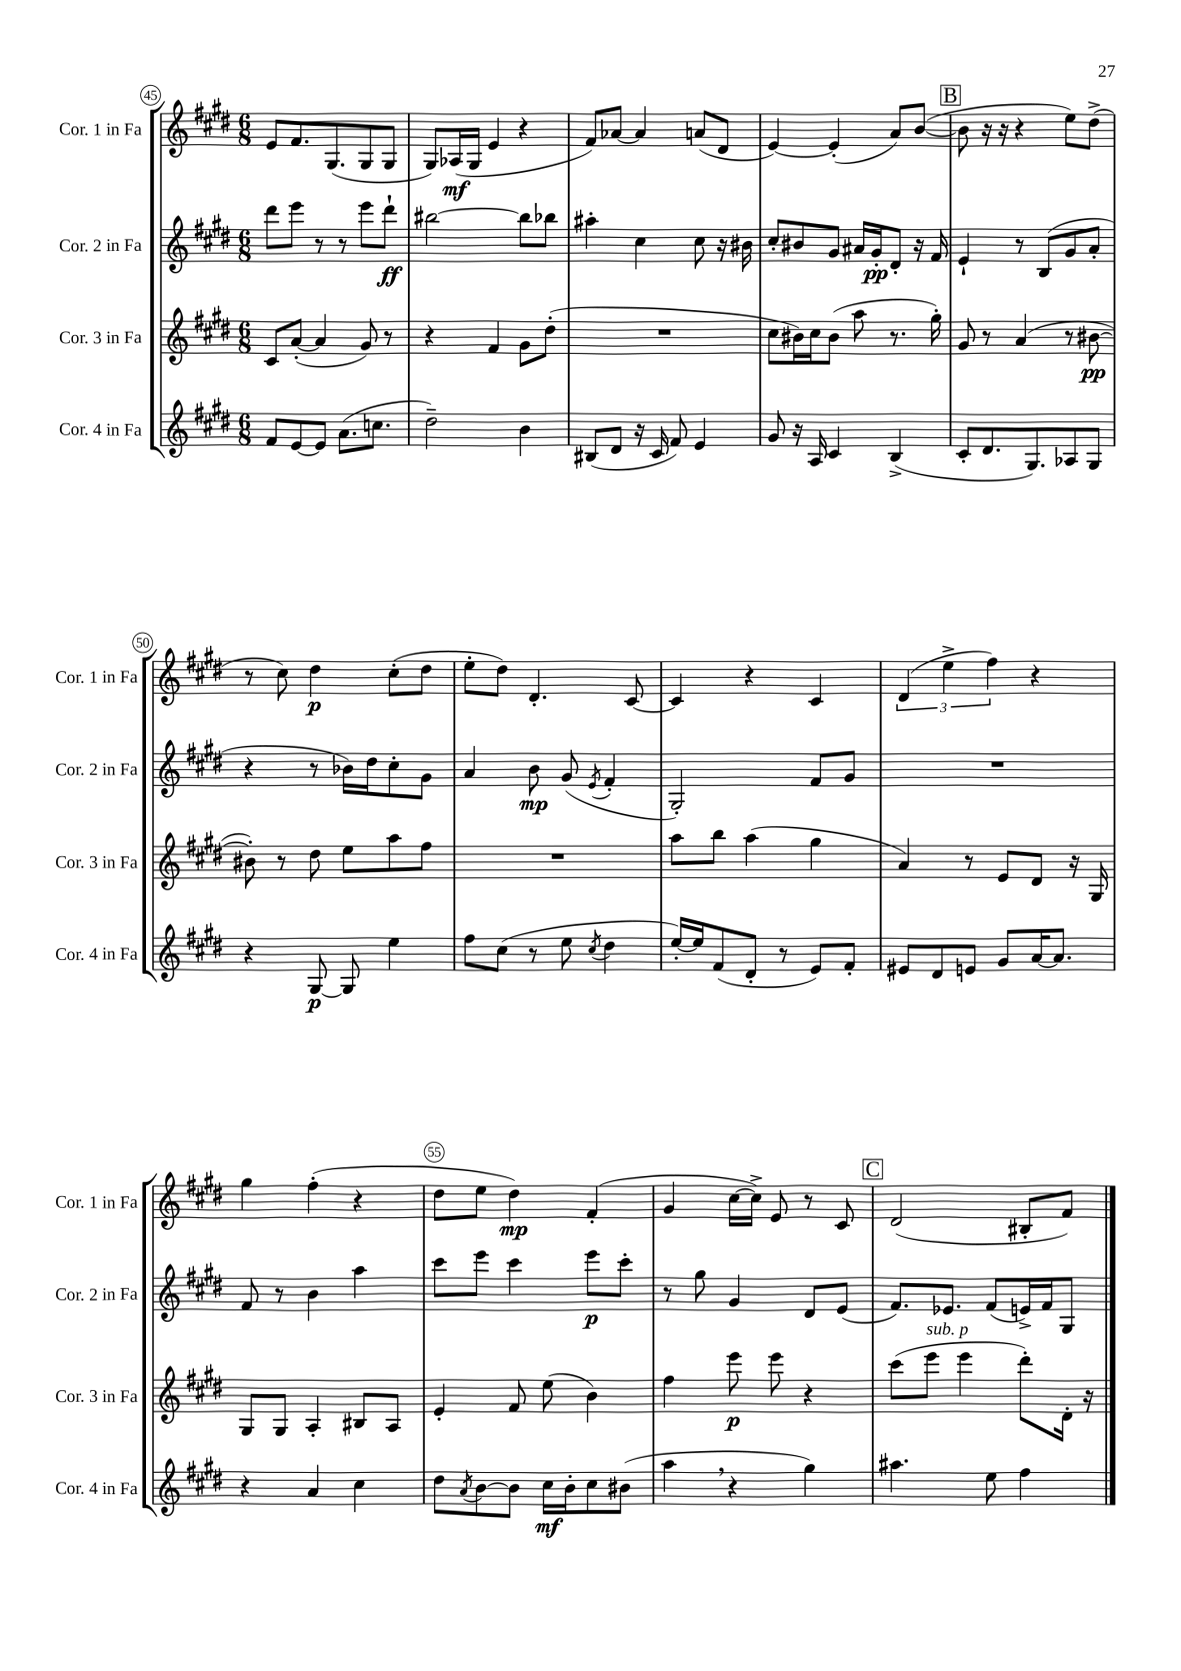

**kern	**kern	**kern	**kern
*staff4	*staff3	*staff2	*staff1
*clefG2	*clefG2	*clefG2	*clefG2
*k[f#c#g#d#]	*k[f#c#g#d#]	*k[f#c#g#d#]	*k[f#c#g#d#]
*M6/8	*M6/8	*M6/8	*M6/8
8f#/L	8c#/L	8ddd#\L	8e/L
[8e/	([8a'/J	8eee\J	8.f#/
8e/]J	4a/]	8r	.
.	.	.	(8.G#/
(8.a\L	.	8r	.
.	8g#/)	8eee\L	8G#/
8.cc\J	.	.	.
.	8r	8ddd#`\J	8G#/J
=	=	=	=
2dd#~\)	4r	[2bb#\	8G#/L)
.	.	.	(16A-/L
.	.	.	16G#/JJ
.	4f#/	.	4e/
4b\	8g#\L	8bb#\]L	4r
.	(8dd#'\J	8bb-\J	.
=	=	=	=
(8B#/L	2.r	4aa#'\	8f#/L)
8d#/J	.	.	[8a-/J
16r	.	4cc#\	4a-/]
16c#/	.	.	.
8f#/)	.	.	.
4e/	.	8cc#\	(8a/L
.	.	16r	8d#/J
.	.	16b#\	.
=	=	=	=
8g#/	8cc#\L	8cc#'/L	[4e/)
16r	16b#\L)	8b#/	.
16A/	16cc#\J	.	.
4c#/	(8b#\J	8g#/J	(4e'/]
.	8aa\	16a#/LL	.
.	.	16g#'/J	.
(4B^/	8.r	8d#'/J	8a/L)
.	.	16r	([8b/J
.	16gg#'\)	16f#/	.
=	=	=	=
8c#'/L	8g#/	4e`/	8b\]
8.d#/	8r	.	16r
.	.	.	16r
.	(4a/	8r	4r
8.G#/)	.	.	.
.	.	(8B/L	.
8A-/	8r	8g#/	8ee\L)
8G#/J	[8b#\	8a'/J	(8dd#^\J
=	=	=	=
4r	8b#'\])	4r	8r
.	8r	.	8cc#\)
[8G#/	8dd#\	8r	4dd#\
8G#/]	8ee\L	16b-\LL)	.
.	.	16dd#\J	.
4ee\	8aa\	8cc#'\	(8cc#'\L
.	8ff#\J	8g#\J	8dd#\J
=	=	=	=
8ff#\L	2.r	4a/	8ee'\L
(8cc#\J	.	.	8dd#\J)
8r	.	8b\	4.d#'/
8ee\	.	(8g#/	.
8qcc#/	.	8qe/	.
4dd#\	.	4f#'/	.
.	.	.	[8c#/
=	=	=	=
[16ee'/LL)	8aa\L	2G#'/)	4c#/]
16ee/]J	.	.	.
(8f#/	8bb\J	.	.
8d#'/J	(4aa\	.	4r
8r	.	.	.
8e/L)	4gg#\	8f#/L	4c#/
8f#'/J	.	8g#/J	.
=	=	=	=
8e#/L	4a/)	2.r	(6d#/
8d#/	.	.	.
.	.	.	6ee^\
8e/J	8r	.	.
.	.	.	6ff#\)
8g#/L	8e/L	.	.
[16a/K	8d#/J	.	4r
8.a/]J	.	.	.
.	16r	.	.
.	16G#/	.	.
=	=	=	=
4r	8G#/L	8f#/	4gg#\
.	8G#/J	8r	.
4a/	4A'/	4b\	(4ff#'\
4cc#\	8B#/L	4aa\	4r
.	8A/J	.	.
=	=	=	=
8dd#\L	4e'/	8ccc#\L	8dd#\L
8qa/	.	.	.
[8b\	.	8eee\J	8ee\J
8b\]J	8f#/	4ccc#\	4dd#\)
16cc#\LL	(8ee\	.	.
16b'\J	.	.	.
8cc#\	4b\)	8eee\L	(4f#'/
(8b#\J	.	8ccc#'\J	.
=	=	=	=
4aa\	4ff#\	8r	4g#/
.	.	8gg#\	.
4r	8eee\	4g#/	[16cc#\LL
.	.	.	16cc#^\]JJ)
.	8eee\	.	8e/
4gg#\)	4r	8d#/L	8r
.	.	(8e/J	8c#/
=	=	=	=
4.aa#\	(8ccc#\L	8.f#/L)	(2d#/
.	8eee\J	.	.
.	.	8.e-/J	.
.	4eee\	.	.
8ee\	.	(8f#/L	.
4ff#\	8ddd#'\L)	16e^/L)	8B#'/L
.	.	16f#/J	.
.	16d#'\Jk	8G#/J	8f#/J)
.	16r	.	.
==	==	==	==
*-	*-	*-	*-
